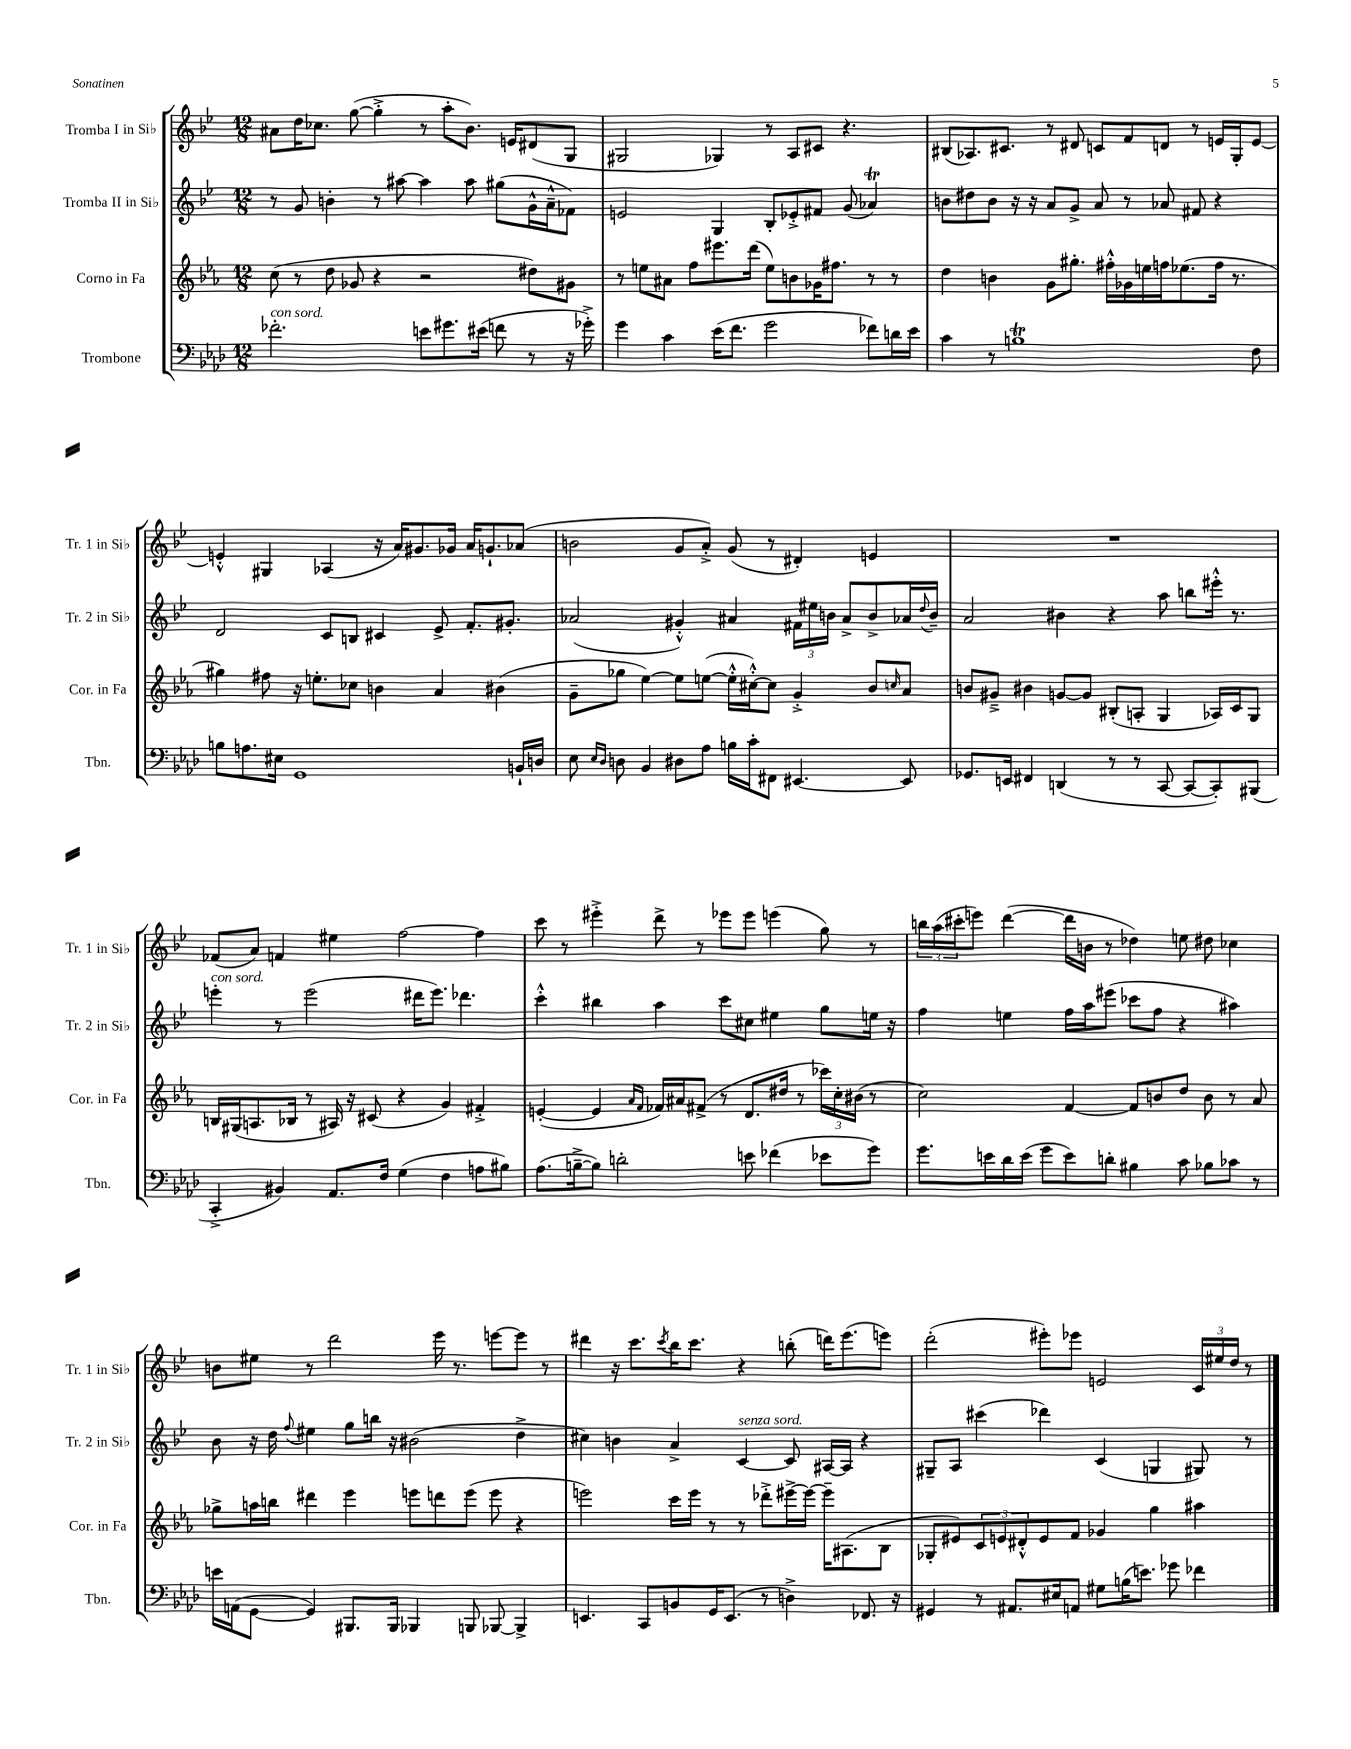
<<
\new StaffGroup <<
\new Staff = "s0" \with { instrumentName = "Tromba I in Sib" shortInstrumentName = "Tr. 1 in Sib" } {
    \clef treble \key bes \major \numericTimeSignature \time 12/8
    ais'8 d''16 ces''8. g''8~( g''4-.-> r8 a''8-. bes'8.) e'16 dis'8( g8 |
    gis2 ges4) r8 a8 cis'8 r4. |
    bis8( aes8.) cis'8. r8 dis'8 c'8 f'8 d'8 r8 e'16 g16-. e'8~ |
    e'4-.-^ gis4 aes4( r16 a'16) gis'8. ges'16 a'16 g'8.-! aes'8( |
    b'2 g'8 a'8-.->) g'8( r8 dis'4-.) e'4 |
    R1. |
    fes'8( a'8) f'4 eis''4 f''2~ f''4 |
    c'''8 r8 eis'''4-.-> d'''8-> r8 ees'''8 ees'''8 e'''4( g''8) r8 |
    \tuplet 3/2 { b''16 a''16( cis'''16-. } e'''8) d'''4~( d'''16 b'16 r8 des''4) e''8 dis''8 ces''4 |
    b'8 eis''8 r8 d'''2 ees'''16 r8. e'''8~ e'''8 r8 |
    dis'''4 r16 c'''8. \acciaccatura { c'''8 } bes''16 c'''8. r4 b''8-.( d'''16) ees'''8.( e'''8) |
    d'''2-.( eis'''8-.) ees'''8 e'2 \tuplet 3/2 { c'16 eis''16 d''16 } r8 \bar "|." |
}
\new Staff = "s1" \with { instrumentName = "Tromba II in Sib" shortInstrumentName = "Tr. 2 in Sib" } {
    \clef treble \key bes \major \numericTimeSignature \time 12/8
    r8 g'8 b'4-. r8 ais''8~ ais''4 ais''8 gis''8( g'16-^ a'16---^ fes'8) |
    e'2 g4 bes8-. ees'8-.-> fis'8 g'8( aes'4\trill) |
    b'8 dis''8 b'8 r16 r16 a'8 g'8-> a'8 r8 aes'8 fis'8 r4 |
    d'2 c'8 b8 cis'4 ees'8-> f'8.-. gis'8.-. |
    aes'2( gis'4-.-^) ais'4 \tuplet 3/2 { fis'16 eis''16 b'16 } ais'8-> b'8-> aes'16 \appoggiatura { d''8 } b'16-- |
    a'2 bis'4 r4 a''8 b''8 eis'''16-.-^ r8. |
    e'''4-.^\markup { \italic "con sord." } r8 e'''2( dis'''16 e'''8.) des'''4. |
    c'''4-.-^ bis''4 a''4 c'''8 cis''8 eis''4 g''8 e''16 r16 |
    f''4 e''4 f''16 a''16 eis'''8( ces'''8 f''8 r4 ais''4) |
    bes'8 r16 d''16 \appoggiatura { f''8 } eis''4 g''8 b''16 r16 bis'2( d''4-> |
    cis''4) b'4 a'4-> c'4~^\markup { \italic "senza sord." } c'8 ais16~ ais16 r4 |
    gis8-- a8 cis'''4( des'''4) c'4( g4 gis8) r8 \bar "|." |
}
\new Staff = "s2" \with { instrumentName = "Corno in Fa" shortInstrumentName = "Cor. in Fa" } {
    \clef treble \key ees \major \numericTimeSignature \time 12/8
    c''8( r8 d''8 ges'8 r4 r2 dis''8) gis'8 |
    r8 e''8 ais'8 f''8 eis'''8. d'''16( e''8) b'8 ges'16 fis''8. r8 r8 |
    d''4 b'4 g'8 gis''8.-. fis''16-.-^ ges'16 e''16 f''16 ees''8.( f''16 r8. |
    gis''4) fis''8 r16 e''8.-. ces''8 b'4 aes'4 bis'4( |
    g'8-- ges''8 ees''4~) ees''8 e''8~( e''16-.-^ cis''16~-.-^) cis''8 g'4-.-> bes'8 \grace { c''16 } aes'8 |
    b'8 gis'8---> bis'4 g'8~ g'8 bis8-.( a8-. g4 aes16) c'16 g8 |
    b16 gis16( a8. bes16 r8 ais16) r16 cis'8( r4 g'4) fis'4-.-> |
    e'4~-.( e'4 \grace { aes'16 f'16 } fes'16) ais'16 fis'8->( r8 d'8. dis''16 r8 \tuplet 3/2 { ces'''16) c''16-. bis'16( } r8 |
    c''2) f'4~ f'8 b'8 d''8 b'8 r8 aes'8 |
    ges''8-> a''16 b''16 dis'''4 ees'''4 e'''8 d'''8 e'''8( e'''8 r4 |
    e'''2) c'''16 e'''16 r8 r8 des'''8-.-> eis'''16~-> eis'''16~ eis'''16-- ais8.( bes8 |
    ges8-. eis'8) \tuplet 3/2 { c'8 e'8 dis'8-.-^ } e'8 f'8 ges'4 g''4 ais''4 \bar "|." |
}
\new Staff = "s3" \with { instrumentName = "Trombone" shortInstrumentName = "Tbn." } {
    \clef bass \key aes \major \numericTimeSignature \time 12/8
    fes'2.-.^\markup { \italic "con sord." } e'8 gis'8. eis'16( f'8 r8 r16 ges'16-.->) |
    g'4 c'4 ees'16( f'8. g'2 fes'8) d'16 ees'16 |
    c'4 r8 b1\trill f8 |
    b8 a8. eis16 g,1 b,16-! d16 |
    ees8 \grace { ees16 des16 } d8 bes,4 dis8 aes8 b16 c'16-. fis,8 eis,4.~ eis,8 |
    ges,8. e,16 fis,4 d,4( r8 r8 c,8~ c,8~ c,8-.) bis,,8( |
    c,4-.-> bis,4) aes,8. f16 g4( f4 a8 bis8) |
    aes8.( b16~---> b8) d'2-. e'8 fes'4( ees'8 g'8) |
    g'8. e'16 des'16 e'16( g'8 e'8) d'8-. bis4 c'8 bes8 ces'8 r8 |
    e'16 a,16( g,8~ g,4) bis,,8. bis,,16 bes,,4 b,,8 bes,,8~ bes,,4-> |
    e,4. c,8 b,8 g,16 e,8.( r8 d4->) fes,8. r16 |
    gis,4 r8 ais,8. eis16 a,8 gis8 b16( e'8.) ges'8 fes'4 \bar "|." |
}
>>
>>
\layout { \context { \Score \remove "Bar_number_engraver" } }
